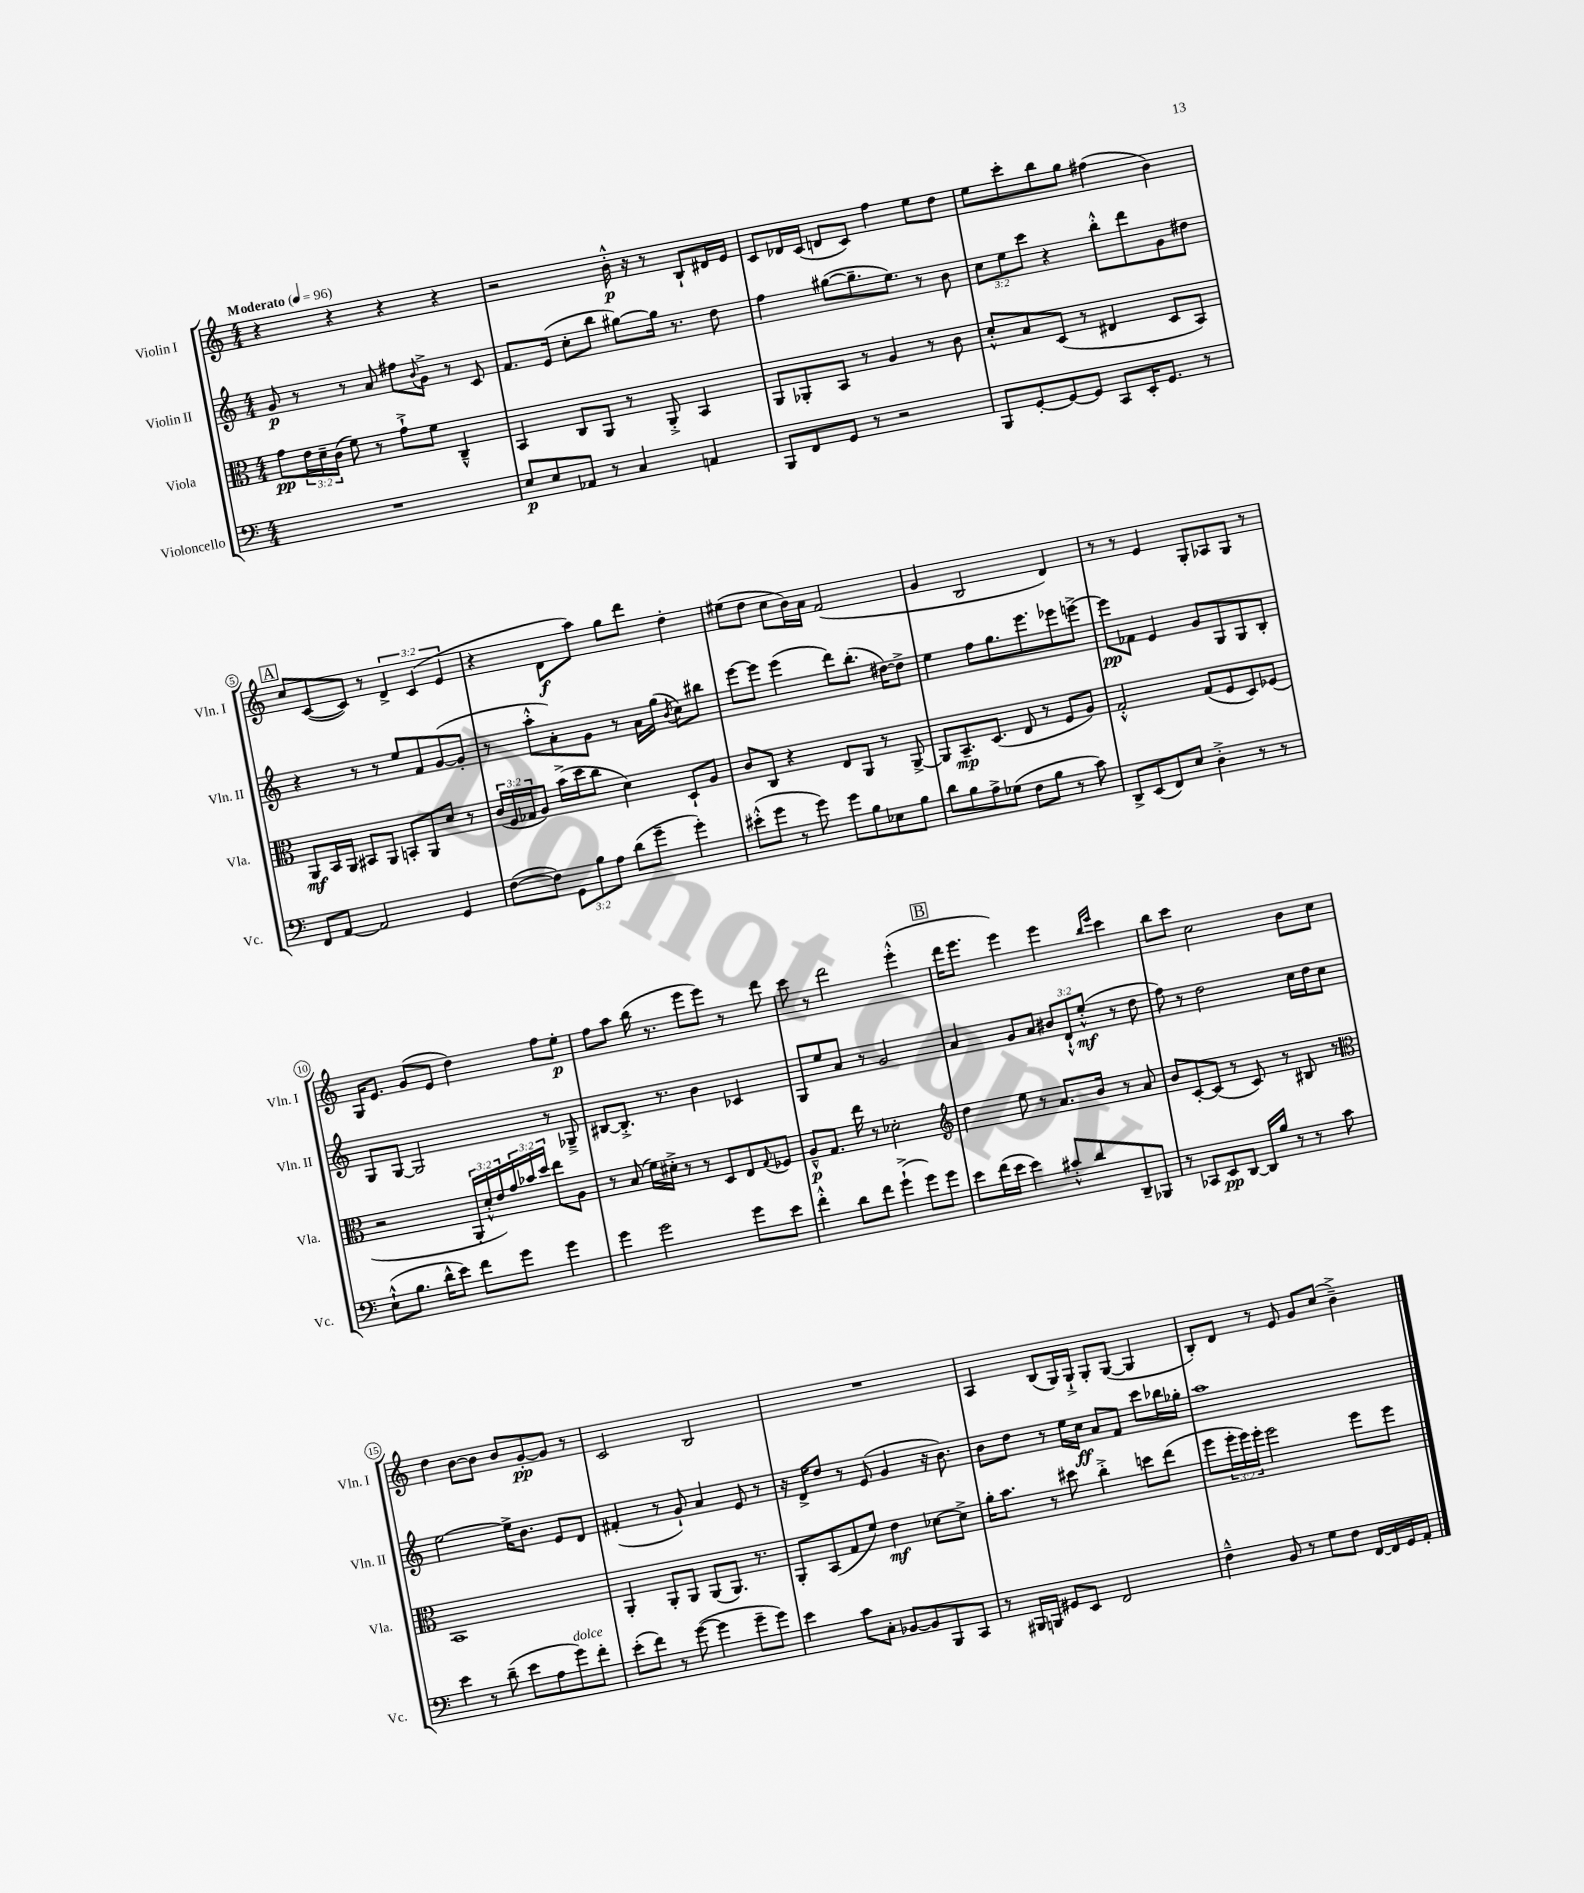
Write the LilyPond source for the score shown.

<<
\new StaffGroup <<
\new Staff = "s0" \with { instrumentName = "Violin I" shortInstrumentName = "Vln. I" } {
    \clef treble \key c \major \numericTimeSignature \time 4/4 \override Staff.TupletNumber.text = #tuplet-number::calc-fraction-text \tempo "Moderato" 4 = 96
    r4 r4 r4 r4 |
    r2 b'16-.-^\p r16 r8 b8-! dis'16 e'16 |
    c'8 des'16 c'16( d'8 c'8) f''4 e''8 d''8 |
    e''8 c'''8-. b''8 g''8 fis''4( b'4) |
    \mark \markup { \box "A" } c''8 c'8~( c'8) r8 \tuplet 3/2 { d'4-> c'4( e'4 } |
    r4 d'8\f a''8) g''8 d'''8 d''4-. |
    eis''8( d''8 c''8 b'16) a'16 f'2( |
    g'4 b2 d'4) |
    r8 r8 e'4 g8-. aes8 g8 r8 |
    g16 e'8. g'8( e'8 d''4) f''8 e''8-.\p |
    f''8 a''8 b''16( r8. e'''8 e'''8) r8 d'''8 |
    c'''8 r8 d'''2 e'''4-.-^( |
    \mark \markup { \box "B" } d'''16 e'''8. e'''4) e'''4 \grace { b''16 e'''16 } c'''4 |
    b''8 c'''8 c''2 b'8 c''8 |
    d''4 b'8~ b'8 b'8 g'8~-.\pp g'8 r8 |
    c'2 b2 |
    R1 |
    a4 b8( g16) g16-!-> g8-. g8~( g4 |
    b8-.) d'8 r8 e'8 g'8 c''8( b'4--->) \bar "|." |
}
\new Staff = "s1" \with { instrumentName = "Violin II" shortInstrumentName = "Vln. II" } {
    \clef treble \key c \major \numericTimeSignature \time 4/4 \override Staff.TupletNumber.text = #tuplet-number::calc-fraction-text
    g'8\p r8 r8 a'8 fis''8 \appoggiatura { b'8 } g'8-> r8 c'8 |
    f'8. e'16( c''8-. b''8 gis''8~) gis''16 r8. d''8 |
    f''4 gis''8~( gis''8.-- e''8.) r8 b'8 |
    \tuplet 3/2 { c''8 e''8 c'''8 } r4 b''8-.-^ d'''8 g'8 dis''8 |
    \mark \markup { \box "A" } r4 r8 r8 e''8 f'8 g'8~( g'8-. |
    r8 a''8-.-^ a'8-.) g'8 r8 a'16 g''16( \acciaccatura { b'8 } c''8) bis''8 |
    e'''8~ e'''8 e'''4( d'''8) b''8.-.( dis''16~) dis''8-> |
    e''4 f''8 g''8. e'''8. ees'''8 e'''8~-> |
    e'''8\pp fes'8 e'4 g'8 g8 g8 b8-. |
    g8 g8~ g2 r8 ges8---> |
    bis8~ bis8.-.-> r8. b'4 ces'4 |
    g8 e''8 a'8 r8 g'2 |
    \mark \markup { \box "B" } a'4 g'8 a'8 \tuplet 3/2 { bis'8 d'8-!-^ e''8-.-^\mf( } r8 d''8 |
    f''8) r8 d''2 c''16 d''16 c''8 |
    e''2~ e''16-> b'8. e'8 d'8 |
    fis'4-.( r8 g'8-!) a'4 e'8 r8 |
    r16 d'16-> d''8 r8 e'8( g'4 r16 b'8.) |
    b'8 d''8 r8 e''16 c''16\ff a'8 f'8 c'''8 bes''16 ges''16-. |
    a''1 \bar "|." |
}
\new Staff = "s2" \with { instrumentName = "Viola" shortInstrumentName = "Vla." } {
    \clef alto \key c \major \numericTimeSignature \time 4/4 \override Staff.TupletNumber.text = #tuplet-number::calc-fraction-text
    g'8\pp \tuplet 3/2 { e'16 d'16-- c'16( } f'8) r8 g'8-!-> f'8 c4---^ |
    b,4 c8 a,8 r8 a,8-.-> b,4 |
    a,8 aes,8-. b,8 r8 a4 r8 c'8 |
    d'8-.-^ b8 d8( r8 eis4 d8 b,8) |
    \mark \markup { \box "A" } a,8\mf b,16 a,16 bis,8 a,8 b,8-. a,8 d'8 r8 |
    \tuplet 3/2 { c'16( f16 ges16 } a8) b'16->( d''16 c''8 d'4) d8-! a8 |
    c'8 c8 r4 e8 a,8 r8 a,8~-> |
    a,8 b,8.--\mp d8.( e8 r8 f8 a8) |
    g2-.-^ g8( f8 d8) fes8( |
    r2 \tuplet 3/2 { a,16-. d'16-.-^ e'16) } \tuplet 3/2 { g'16 bes'16 d''16 } e''8 a8 |
    r8 b8( f'16) dis'16-.-> r8 r8 d8 e8 \appoggiatura { g8 } fes8 |
    a8---^\p g8. e''16 r8 des'2-. |
    \mark \markup { \box "B" } \clef treble d''4 e''8 r8 a'8. b'16 r8 a'8 |
    b'8 c'8~-. c'8( r8 c'8) r8 bis8 r8 |
    \clef alto b,1 |
    a,4-. a,8-. a,8 a,8( a,8.) r8. |
    a,8-. b,8( g8 f'8) e'4\mf des'8~ des'8-> |
    a'16-. b'8. r8 dis''8 c''4-.-> d''8 e''8( |
    f''8 \tuplet 3/2 { f''16-. f''16) f''16-. } f''2 f''8 f''8 \bar "|." |
}
\new Staff = "s3" \with { instrumentName = "Violoncello" shortInstrumentName = "Vc." } {
    \clef bass \key c \major \numericTimeSignature \time 4/4 \override Staff.TupletNumber.text = #tuplet-number::calc-fraction-text
    R1 |
    e8\p e8 aes,8 r8 c4 a,4 |
    b,,8 f,8 g,8 r8 r2 |
    b,,8 g,8~-. g,8~ g,8 c,8 e,16-. g,8. r8 |
    \mark \markup { \box "A" } f,8 a,8~ a,2 g,4 |
    f8~( f8) \tuplet 3/2 { g,8 b8 a8 } d'8( g'8-- g'4-.) |
    eis'8-.-^( g'8 r8 g'8) g'8 b8 ees8 b8 |
    d'8 b8 a8-> ges8( f8 b8 r8 c'8) |
    d,8-> e,8( f,8) e8 d4-.-> r8 r8 |
    e8-!-^( b8. d'16-^ e'8) f'8 g'8 g'4 |
    g'4 g'2 g'8 e'8 |
    f'4-.-^ d'8 f'8 g'4-!->( g'8) g'8 |
    \mark \markup { \box "B" } e'8 f'16( e'16 e'4) cis'8-.-^ d'8 d,8-- bes,,8 |
    r8 ces,8 e,8\pp d,8~ d,16 b16 r8 r8 c'8 |
    e'4 r8 d'8--( e'8 a8 g'8^\markup { \italic "dolce" }) f'8-. |
    e'8-.( f'8) r8 g'8~( g'4 g'8-- g'8) |
    e'4 c'8 c8-. bes,8~ bes,8 b,,8 c,8 |
    r8 bis,,16 b,,16 gis,8 e,8 f,2 |
    f4---^ b,8 r8 g8 f8 f,16~ f,16 g,16 a,16-. \bar "|." |
}
>>
>>
\layout { \context { \Score \override BarNumber.stencil = #(make-stencil-circler 0.1 0.3 ly:text-interface::print) } }
